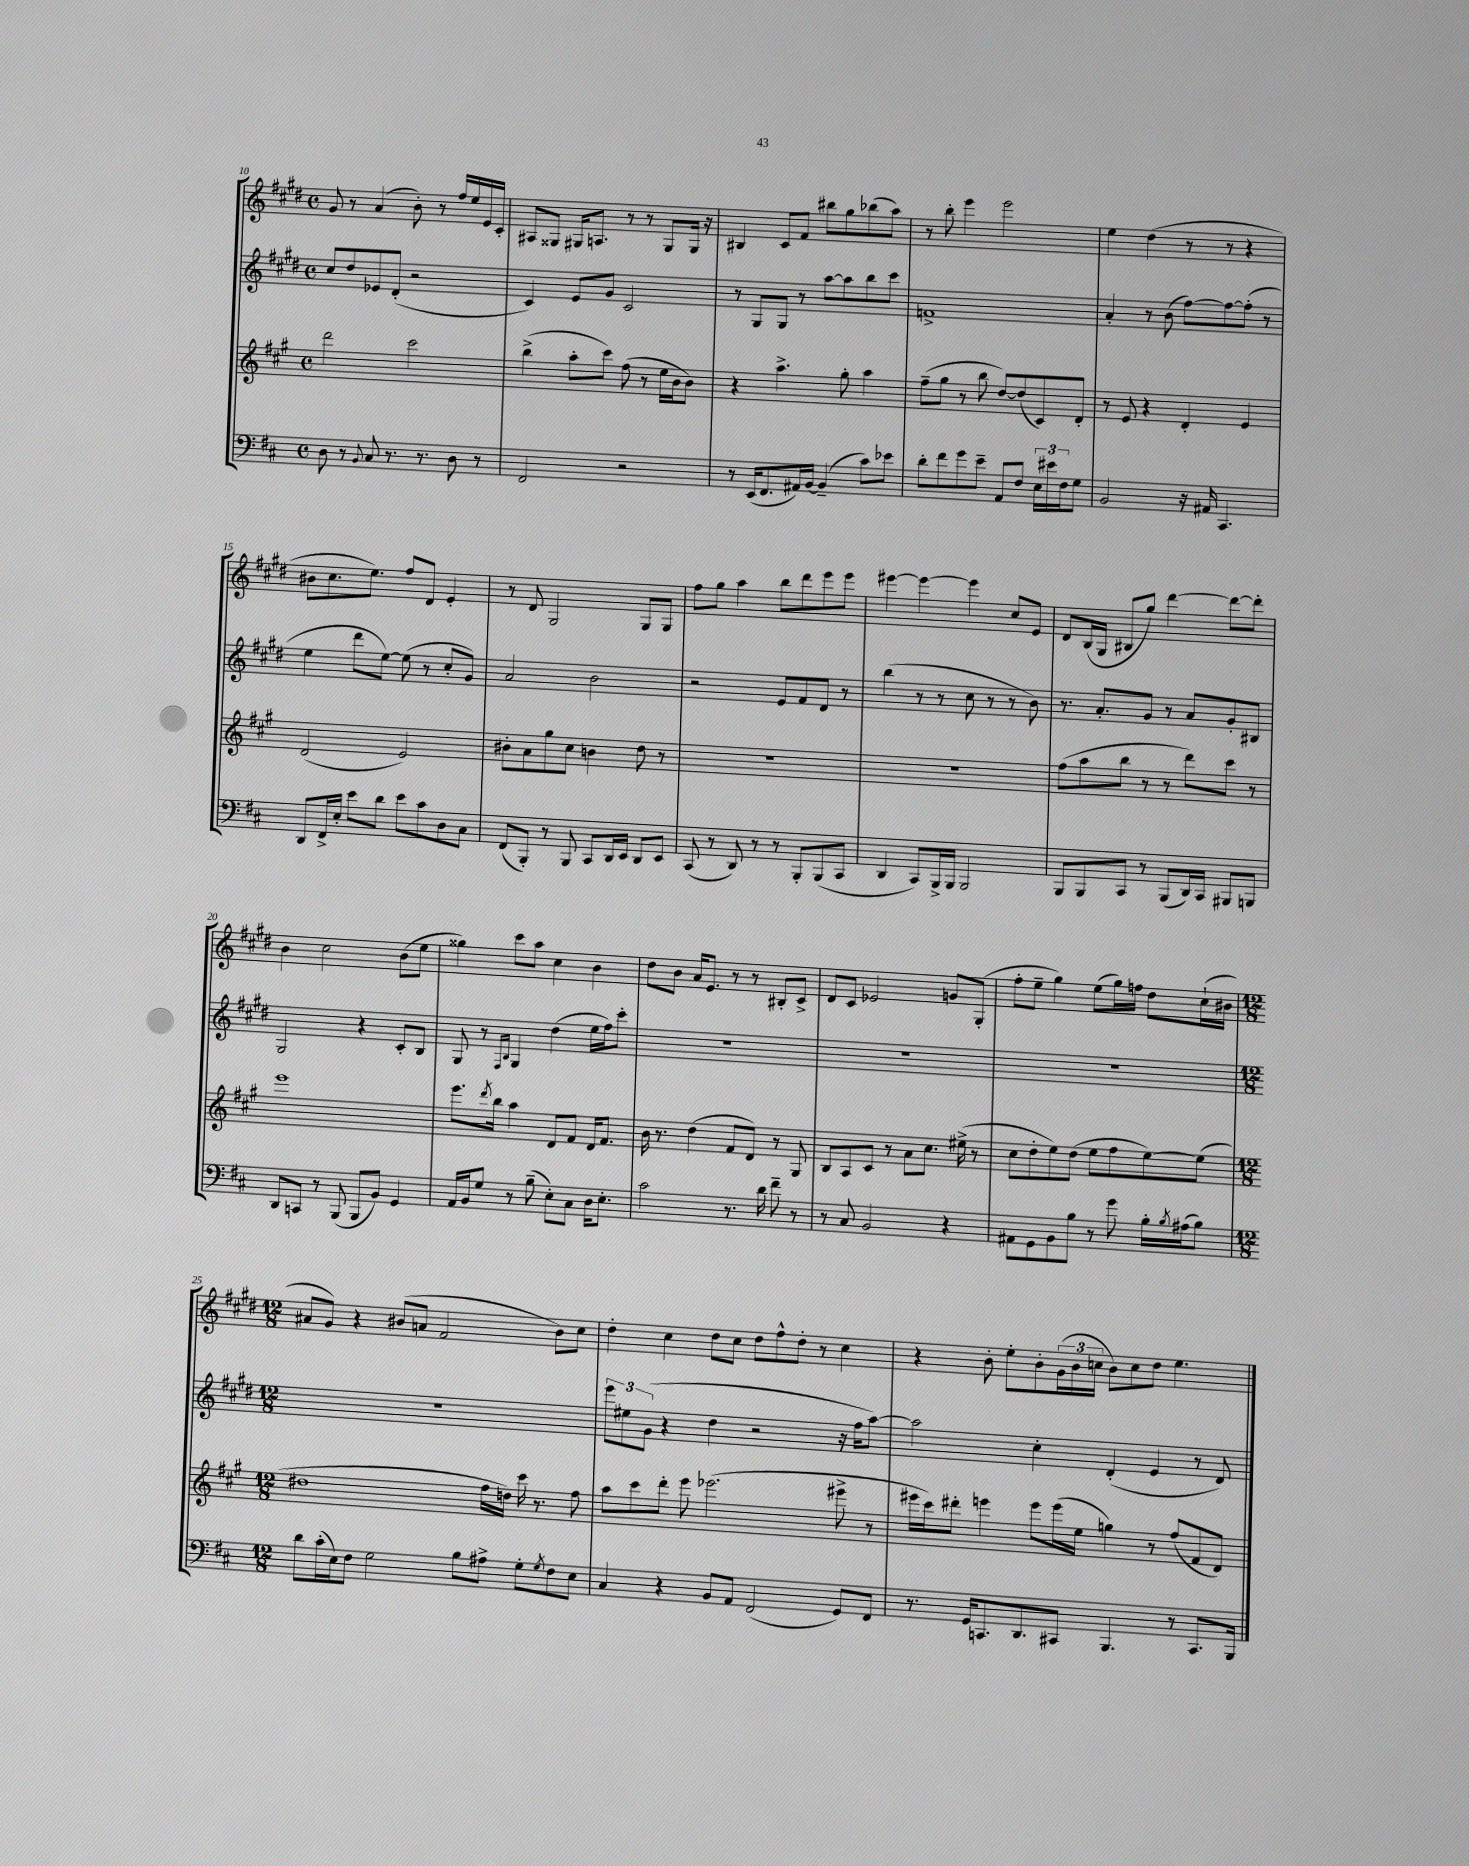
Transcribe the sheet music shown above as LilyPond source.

<<
\new StaffGroup <<
\new Staff = "s0" {
    \clef treble \key e \major \defaultTimeSignature \time 4/4
    gis'8 r8 a'4( b'8-.) r8 fis''16 e''16 e'16 cis'16-. |
    ais8 gisis8 gis16 a8. r8 r8 gis8 gis16 r16 |
    bis4 cis'8 fis'8 bis''8 gis''8 bes''8( a''8) |
    r8 b''8-. e'''4 e'''2 |
    e''4 dis''4( r8 r8 r4 |
    bis'8 cis''8. e''8.) fis''8 dis'8 e'4-. |
    r8 dis'8 gis2 gis8 gis8 |
    fis''8 gis''8 a''4 b''8 dis'''8 e'''8 e'''8 |
    eis'''4~ eis'''4~ eis'''4 cis''8 e'8 |
    dis'8 b16( gis16 bis8 gis''8) dis'''4~ dis'''8~ dis'''8-. |
    b'4 cis''2 b'8( e''8 |
    gisis''4) cis'''8 a''8 cis''4 b'4 |
    dis''8 b'8 a'16 e'8. r8 r8 bis8-. cis'8-> |
    dis'8 cis'8 ees'2 g'8 gis8-.( |
    fis''8-. e''8-- gis''4) e''8( gis''16) f''16 dis''8 cis''16-!( bis'16 |
    \numericTimeSignature \time 12/8 ais'8 gis'8) r4 bis'8( a'8 fis'2 bis'8) cis''8 |
    dis''4-. cis''4 dis''8 cis''8 dis''8 fis''8-^ dis''8-. r8 cis''4 |
    r4 b'8-. e''8-. b'8-. \tuplet 3/2 { gis'16( b'16 c''16 } b'8) c''8 dis''8 e''4. \bar "|." |
}
\new Staff = "s1" {
    \clef treble \key e \major \defaultTimeSignature \time 4/4
    cis''8 dis''8 ees'8 dis'8-.( r2 |
    cis'4) e'8 gis'8 cis'2 |
    r8 gis8 gis8 r8 a''8~ a''8 b''8 cis'''8 |
    f'1-> |
    a'4-. r8 b'8( fis''8~) fis''8~ fis''8-.( r8 |
    e''4 dis'''8 e''8~) e''8( r8 cis''8-. gis'8) |
    a'2 b'2 |
    r2 e'8 fis'8 dis'8 r8 |
    b''4( r8 r8 cis''8 r8 r8 b'8) |
    r8. a'8.-. gis'8 r8 a'8 gis'8-. bis8 |
    gis2 r4 cis'8-. b8 |
    gis8 r8 \grace { fis16 b16 } gis4 dis''4( e''16 fis''16) cis'''8-. |
    R1 |
    R1 |
    R1 |
    \numericTimeSignature \time 12/8 R1. |
    \tuplet 3/2 { e'''8 eis''8 gis'8( } r4 dis''4 r2 r16 fis''16 a''8~) |
    a''2 cis''4-. dis'4-.( e'4 r8 dis'8) \bar "|." |
}
\new Staff = "s2" {
    \clef treble \key a \major \defaultTimeSignature \time 4/4
    d'''2 cis'''2 |
    b''4->( a''8-. cis'''8) fis''8( r8 e''16 b'16 b'8) |
    r4 a''4.-> gis''8-. a''4 |
    fis''8--( gis''8 r8 b''8 d''8~) d''8( cis'8) d'8-. |
    r8 e'8 r4 d'4-. e'4 |
    d'2( e'2) |
    bis'8-. a'8 gis''8 cis''8 b'4 d''8 r8 |
    R1 |
    R1 |
    fis''8( a''8 b''8 r8 r8 d'''8) cis'''8 r8 |
    e'''1 |
    e'''8. \acciaccatura { d'''8 } b''16 a''4 d'8 fis'8 d'16 fis'8. |
    b'16 r8. d''4( fis'8 d'8) r8 gis8 |
    b8 a8 cis'8 r8 a'8 cis''8. eis''16->( r8 |
    cis''8 d''8-. e''8) d''8( e''8 fis''8 e''8~) e''8( |
    \numericTimeSignature \time 12/8 dis''1 fis''16 d''16) cis'''16 r8. fis''8 |
    a''8 cis'''8 d'''8-. e'''8 ees'''2.( eis'''8-> r8 |
    eis'''16 cis'''16) dis'''8-. e'''4 e'''8 e'''16( e''16 g''4) r8 fis''8( fis'8 d'8) \bar "|." |
}
\new Staff = "s3" {
    \clef bass \key d \major \defaultTimeSignature \time 4/4
    d8 r8 \appoggiatura { b,8 } cis8 r8. r8. d8 r8 |
    fis,2 r2 |
    r8 e,16( fis,8. ais,16) b,16~ b,4--( cis'8) ees'8 |
    d'8-. fis'8 g'8 e'8-- a,8 fis8 \tuplet 3/2 { e16 eis'16 fis16 } g8 |
    b,2 r16 ais,16 cis,4. |
    d,8 fis,16-> e16-. e'8 d'8 e'8 cis'8 d8 cis8 |
    fis,8( b,,8-.) r8 b,,8 cis,8 d,16 e,16 d,8 e,8 |
    cis,8( r8 d,8) r8 r8 b,,8-. b,,8( cis,8 |
    d,4 cis,8) b,,16-> b,,16 b,,2 |
    b,,8 b,,8 cis,8 r8 b,,8( d,16) cis,16 bis,,8 b,,8 |
    d,8 c,8 r8 b,,8( b,,8 b,8) g,4 |
    a,16 b,16 g8 r8 b8--( e8-.) cis8 d16 e8.-. |
    cis'2 r8. d'16 fis'8-- r8 |
    r8 cis8 b,2 r4 |
    ais,8 g,8 b,8 b8 r8 g'8 b16-. \acciaccatura { b8 } ais16( b8) |
    \numericTimeSignature \time 12/8 d'8 cis'16-.( e16) fis8 g2 b8 ais8-> g8-. \acciaccatura { g8 } fis8 e8 |
    cis4 r4 b,8 a,8 fis,2( g,8) fis,8 |
    r8. g,16 c,8. d,8. cis,8 b,,4. r8 cis,8. b,,16 \bar "|." |
}
>>
>>
\layout { \context { \Score currentBarNumber = #10 } }
